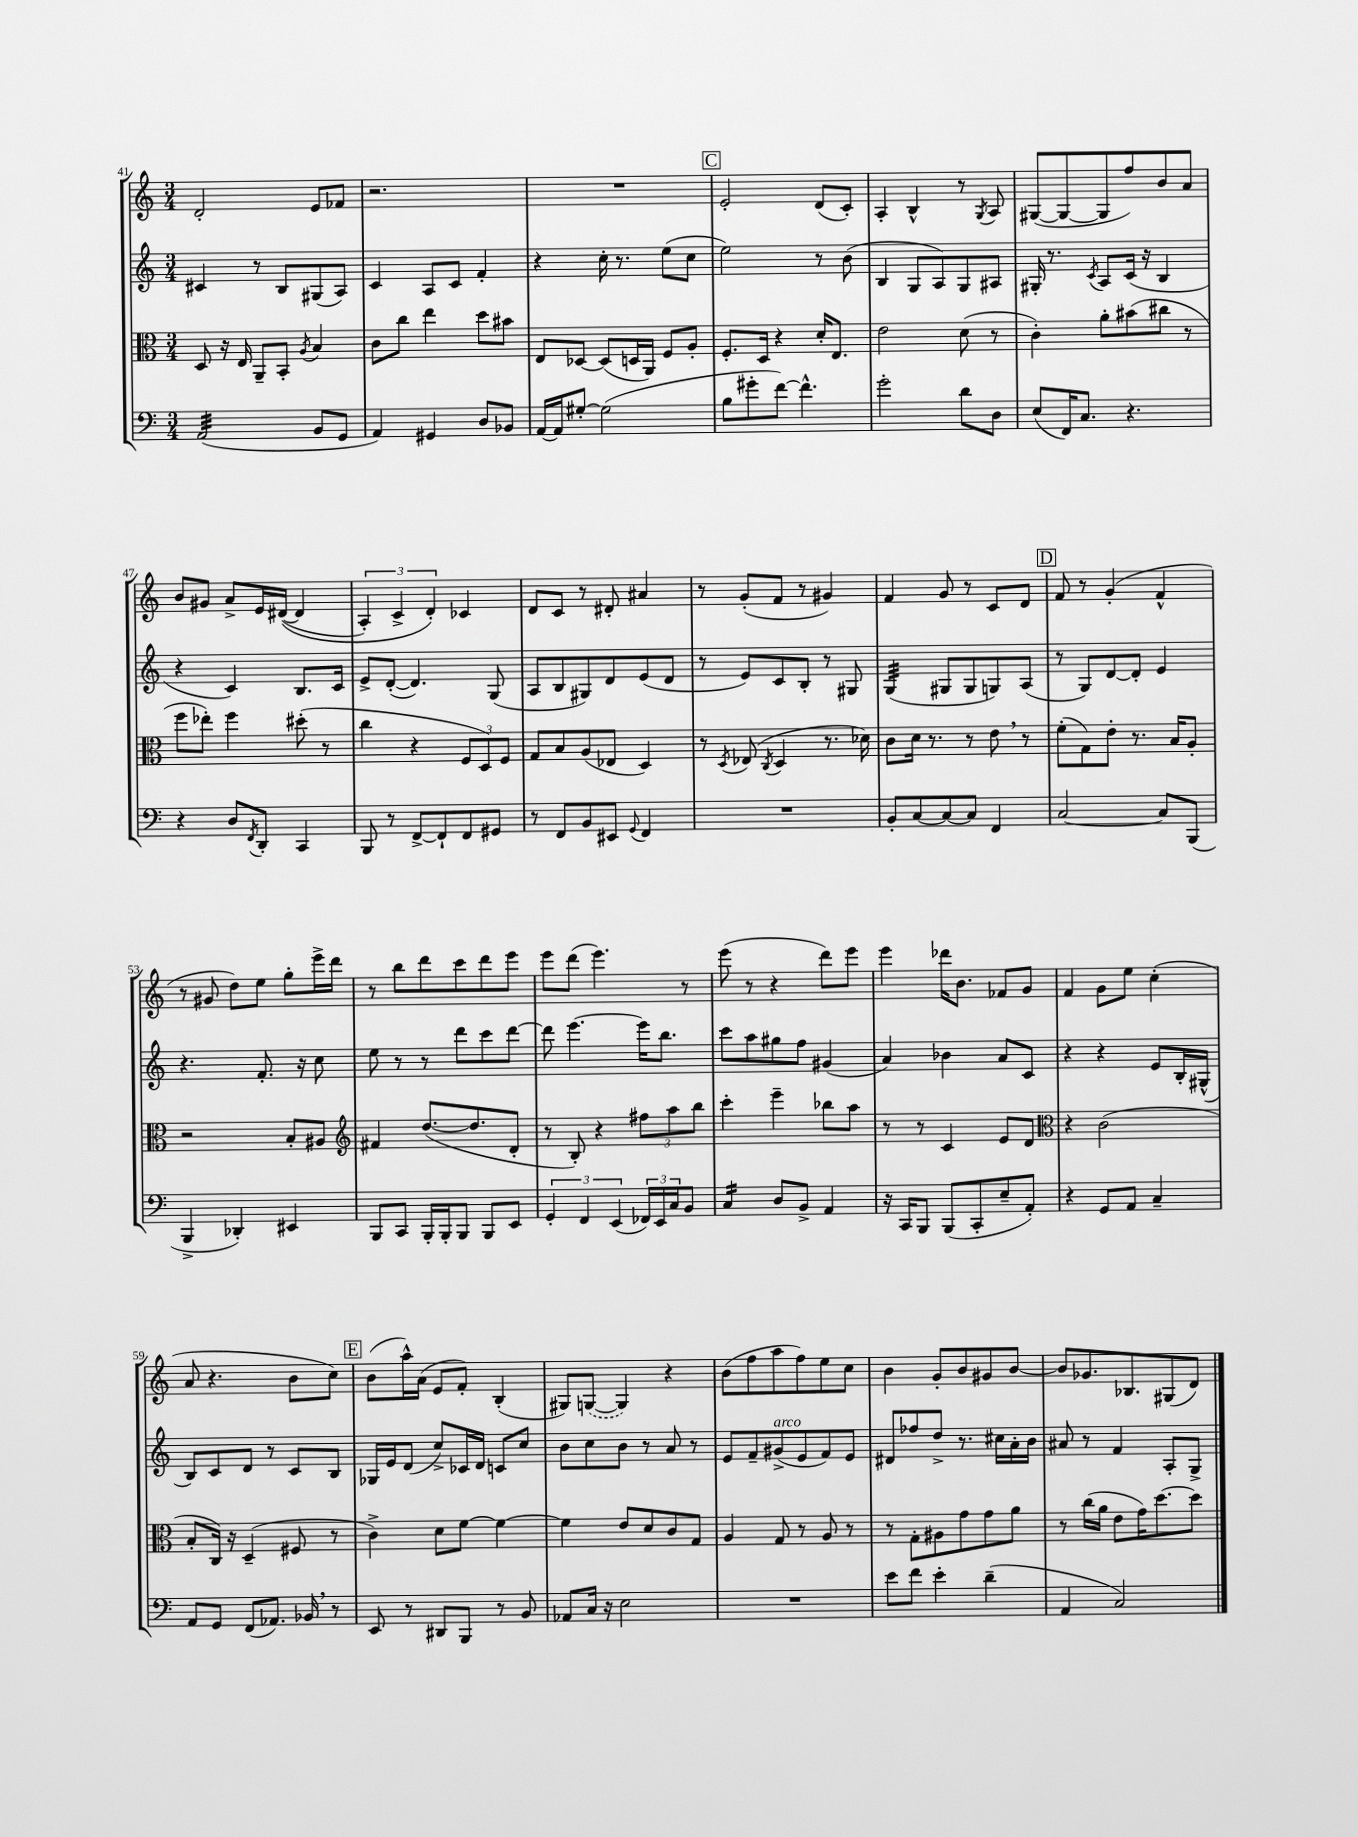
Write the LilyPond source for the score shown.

<<
\new StaffGroup <<
\new Staff = "s0" {
    \clef treble \key c \major \numericTimeSignature \time 3/4
    d'2-. e'8 fes'8 |
    r2. |
    R2. |
    \mark \markup { \box "C" } e'2-. d'8( c'8-.) |
    a4-. b4-^ r8 \acciaccatura { g8 } a8 |
    gis8~( gis8~ gis8 f''8) b'8 a'8 |
    b'8 gis'8 a'8-> e'16 dis'16~(\( dis'4 |
    \tuplet 3/2 { a4-.) c'4-> d'4-.\) } ces'4 |
    d'8 c'8 r8 dis'8-. ais'4 |
    r8 g'8-.( f'8 r8 gis'4) |
    f'4 g'8 r8 c'8 d'8 |
    \mark \markup { \box "D" } f'8 r8 g'4-.( f'4-^ |
    r8 gis'8 d''8) e''8 g''8-. e'''16-> d'''16 |
    r8 b''8 d'''8 c'''8 d'''8 e'''8 |
    e'''8 d'''8( e'''4.) r8 |
    e'''8( r8 r4 d'''8) e'''8 |
    e'''4 des'''16 b'8. fes'8 g'8 |
    f'4 g'8 e''8 c''4-.( |
    a'8 r4. b'8 c''8) |
    \mark \markup { \box "E" } b'8( a''16-^) a'16( e'8 f'8-.) b4-.( |
    gis8) \once \slurDashed g8~( g4) r4 |
    b'8( f''8 a''8 f''8) e''8 c''8 |
    b'4 g'8-. b'8 gis'8 b'8~ |
    b'8 ges'8. bes8. gis8( d'8) \bar "|." |
}
\new Staff = "s1" {
    \clef treble \key c \major \numericTimeSignature \time 3/4
    cis'4 r8 b8 gis8( a8) |
    c'4 a8 c'8 f'4-. |
    r4 c''16-. r8. e''8( c''8 |
    \mark \markup { \box "C" } e''2) r8 b'8( |
    b4 g8 a8) g8 ais8 |
    gis16-. r8. \acciaccatura { c'8 } a8 c'16( r16 b4 |
    r4 c'4) b8. c'16 |
    e'8-> d'8~-.( d'4.) g8( |
    a8 b8 gis8) d'8 e'8( d'8 |
    r8 e'8) c'8 b8-. r8 gis8 |
    g4:32( gis8 gis8 g8) a8( |
    \mark \markup { \box "D" } r8 g8) d'8~ d'8-. e'4 |
    r4. f'8.-. r16 c''8 |
    e''8 r8 r8 d'''8 c'''8 d'''8~ |
    d'''8 e'''4.~ e'''16 b''8. |
    c'''8 a''8 gis''8 f''8 gis'4( |
    a'4) bes'4 a'8 c'8 |
    r4 r4 e'8 b16-. gis16-^( |
    b8) c'8 d'8 r8 c'8 b8 |
    \mark \markup { \box "E" } ges16 e'16 d'8( c''8->) ces'16 d'16 c'8 c''8 |
    b'8 c''8 b'8 r8 a'8 r8 |
    e'8 f'8-- gis'8->^\markup { \italic "arco" }( e'8 f'8) e'8 |
    dis'8 fes''8 d''8-> r8. cis''16 a'16-. b'16 |
    ais'8 r8 f'4 a8-. g8-> \bar "|." |
}
\new Staff = "s2" {
    \clef alto \key c \major \numericTimeSignature \time 3/4
    d8 r16 e16 a,8-- b,8-. \acciaccatura { a8 } b4 |
    c'8 c''8 e''4 d''8 bis'8 |
    e8 des8~ des8( d16 a,16) f8 a8-. |
    \mark \markup { \box "C" } f8.-. d16 r4 d'16-. e8. |
    e'2 d'8( r8 |
    c'4-.) a'8-. bis'8( cis''8 r8 |
    f''8 ees''8-.) f''4 dis''8-.( r8 |
    c''4 r4 \tuplet 3/2 { f8 d8) f8 } |
    g8 b8 a8( ees8 d4) |
    r8 \acciaccatura { d8 } ees8( \acciaccatura { c8 } d4 r8. des'16) |
    c'8 d'16 r8. r8 e'8 \breathe r8 |
    \mark \markup { \box "D" } f'8-.( g8) e'8-. r8. b16 a8-. |
    r2 b8-. ais8 |
    \clef treble fis'4 d''8.~( d''8. d'8-. |
    r8 b8-.) r4 \tuplet 3/2 { fis''8 a''8 b''8 } |
    c'''4-. e'''4-- bes''8 a''8 |
    r8 r8 c'4 e'8 d'8 |
    \clef alto r4 c'2( |
    b8-. c16) r16 d4--( fis8 r8 |
    \mark \markup { \box "E" } c'4->) d'8 f'8~ f'4~ |
    f'4 e'8 d'8 c'8 g8 |
    a4 g8 r8 a8 r8 |
    r8 g8-. ais8 g'8 g'8 a'8 |
    r8 c''16( a'16 e'8 g'16) d''8.~ d''8 \bar "|." |
}
\new Staff = "s3" {
    \clef bass \key c \major \numericTimeSignature \time 3/4
    a,2:32( b,8 g,8 |
    a,4) gis,4 d8 bes,8 |
    a,16~ a,16 gis8~-. gis2( |
    \mark \markup { \box "C" } b8 gis'8-. f'8~) f'4.-^ |
    g'2-. d'8 d8 |
    e8( f,16) c8. r4. |
    r4 d8 \acciaccatura { f,8 } d,8-. c,4 |
    b,,8 r8 f,8~-> f,8-! f,8 gis,8 |
    r8 f,8 b,8 eis,8 \appoggiatura { g,8 } f,4 |
    R2. |
    b,8-. c8~ c8~ c8 f,4 |
    \mark \markup { \box "D" } c2~ c8 b,,8( |
    b,,4-> des,4-.) eis,4 |
    b,,8 c,8 b,,16-. b,,16-. b,,8 b,,8 e,8 |
    \tuplet 3/2 { g,4-. f,4 e,4( } \tuplet 3/2 { fes,16) e,16 c16 } b,8 |
    c4:16 d8 b,8-> a,4 |
    r16 c,16 b,,8 b,,8( c,8-. e8-- a,8-.) |
    r4 g,8 a,8 c4-- |
    a,8 g,8 f,8( aes,8.) bes,16 \breathe r8 |
    \mark \markup { \box "E" } e,8 r8 dis,8 b,,8 r8 b,8 |
    aes,8 c16 r16 e2 |
    R2. |
    e'8 f'8 e'4-. d'4--( |
    a,4 c2) \bar "|." |
}
>>
>>
\layout { \context { \Score currentBarNumber = #41 } }
